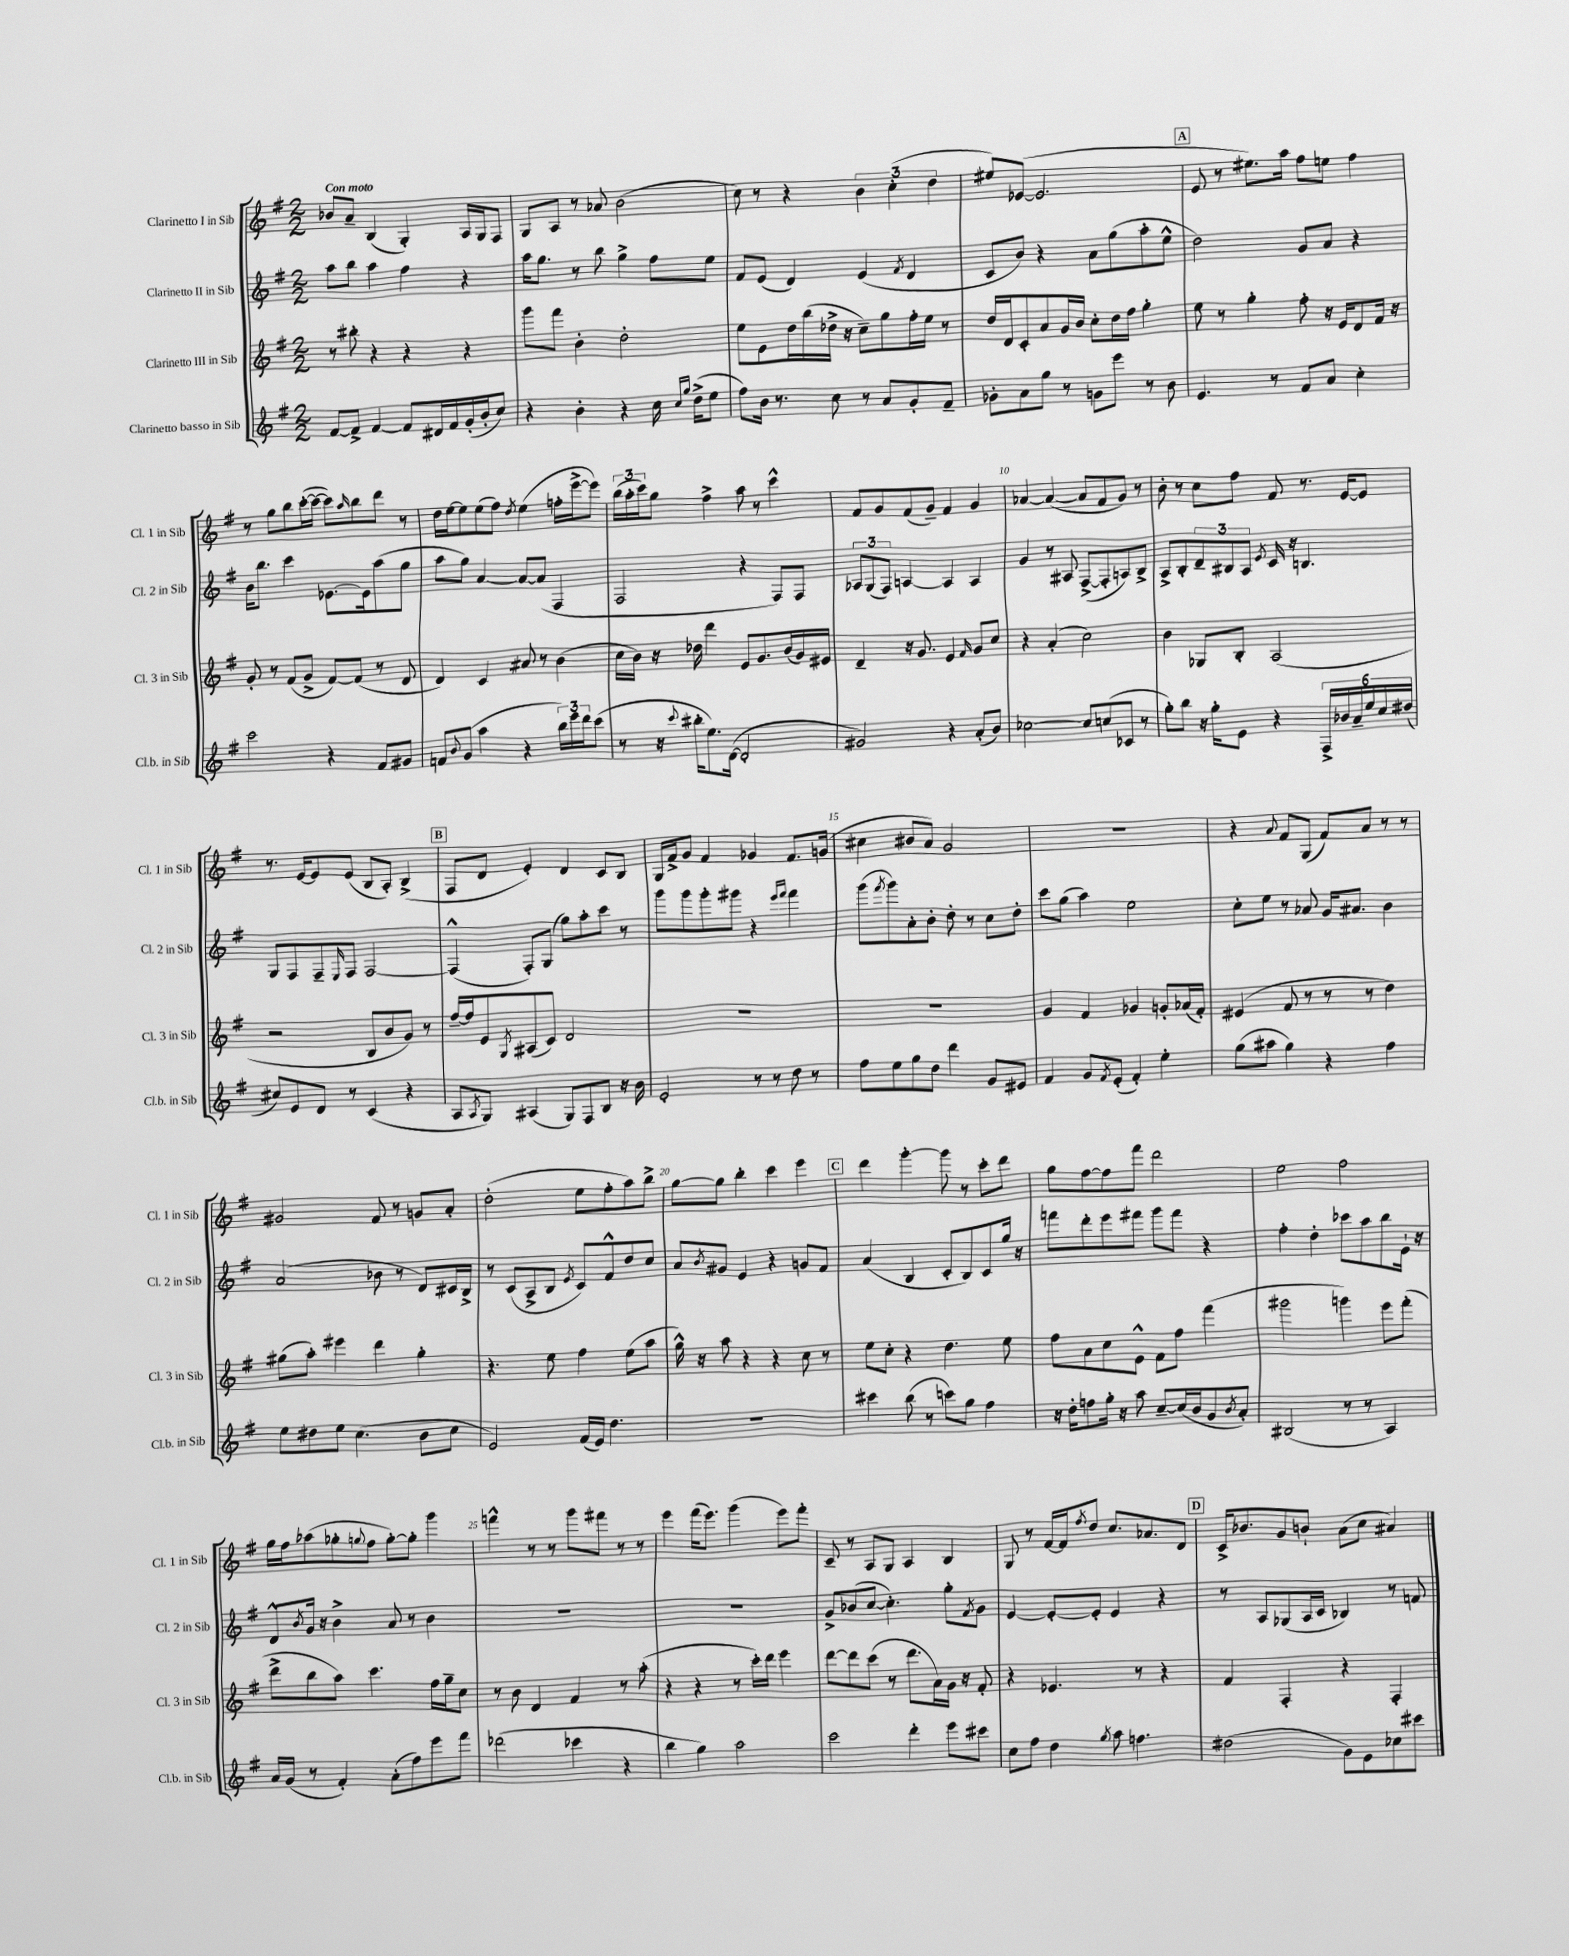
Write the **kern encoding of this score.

**kern	**kern	**kern	**kern
*staff4	*staff3	*staff2	*staff1
*clefG2	*clefG2	*clefG2	*clefG2
*k[f#]	*k[f#]	*k[f#]	*k[f#]
*M2/2	*M2/2	*M2/2	*M2/2
[8f#	8r	8aa	8b-
8f#^]	8bb#'	8bb	8a~
[4f#	4r	4aa	(4B
8f#]	4r	4ff#	4G')
16d#	.	.	.
16f#	.	.	.
(16g'	4r	4r	16A
16b'	.	.	16G
8cc)	.	.	8F#
=	=	=	=
4r	8ggg	16aa	8G
.	.	8.gg	.
.	8fff#	.	8A
4b'	4b'	8r	8r
.	.	8bb	8a-
4r	2dd'	4gg^	(2b
16cc	.	8ff#	.
16qqcc	.	.	.
16qqgg	.	.	.
(16dd^	.	.	.
8ee	.	8ee	.
=	=	=	=
8ff#)	8ee	8f#	8cc)
16b	8e	(8e	8r
8.r	.	.	.
.	16dd	4d)	4r
.	(16bb	.	.
8cc	16dd-^	.	.
.	16r	.	.
8r	8cc~)	(4e	6b
8a	8gg	.	.
.	.	.	(6cc'
.	.	8qf#	.
8g'	16ff#'	4d	.
.	16ee	.	.
.	.	.	6dd
8f#~	8r	.	.
=	=	=	=
8g-'	16dd	8c	8ee#)
.	16d	.	.
8a	8c'	8b)	([8e-
8gg	8a	4r	2.e-]
8r	16g	.	.
.	16b	.	.
8g	8cc'	8a	.
8eee	16dd	(8gg	.
.	16ff#	.	.
8r	4gg'	8aa'	.
8b	.	8ee^^	.
=	=	=	=
4.e	8ee	2dd)	8e
.	8r	.	8r
.	4gg'	.	8.ee#)
8r	.	.	.
.	.	.	16aa
8f#	8ff#'	8g	8ff#
8a	16r	8a	8ee
.	16e	.	.
4cc'	8d	4r	4ff#
.	16f#	.	.
.	16r	.	.
=	=	=	=
2ccc	8g'	16b	8r
.	.	8.bb	.
.	8r	.	8gg
.	(8f#	4ccc	8bb
.	8g^	.	([16ccc'
.	.	.	16ccc_
4r	[8f#)	[8.e-	8ccc])
.	.	.	16qqaa
.	(8f#]	.	8bb
.	.	16e-]	.
8f#	8r	(8aa	8ddd
8g#	8d	8gg	8r
=	=	=	=
8f	4d)	8aa	16dd
.	.	.	[16ee
8qqb	.	.	.
(8g	.	8gg)	8ee]
4aa	4c	[4a	(8ee
.	.	.	8ff#)
.	.	.	8qdd
4r	8a#	8a_	(4ee
.	8r	(8a]	.
24bb)	(4b	4F#	16ff'
24eee	.	.	.
.	.	.	[16eee^
24ddd	.	.	.
(8ccc	.	.	8eee])
=	=	=	=
8r	16cc	2F#	(24bb
.	.	.	24aa'
.	16b)	.	.
.	.	.	24ccc)
16r	16r	.	8gg
8qqccc	.	.	.
16bb#'	16dd-	.	.
8.ee)	4ddd	.	4ff#^
([16d	.	.	.
2d']	8e	4r	8aa
.	8.g	.	8r
.	.	8F#)	4ccc^^
.	(16b	.	.
.	16g)	8F#	.
.	16e#	.	.
=	=	=	=
2g#)	4d~	12A-	8f#
.	.	(12G	.
.	.	.	8g
.	.	12F#)	.
.	16r	[4A	(8f#
.	8.g	.	.
.	.	.	8g~)
4r	4e	4A]	4f#
.	16qqf#	.	.
(8a'	8g	4A	4g
8b)	8cc	.	.
=	=	=	=
[2cc-	4r	4g	[4a-
.	(4a'	8r	(4a-_
.	.	8A#	.
8cc-]	2cc)	([8F#^	8a-]
(8cc	.	8F#']	8f#
8c-	.	8A)	8g)
8r	.	8B^	8r
=	=	=	=
8gg')	4b	8A^	8b'
8bb	.	8B'	8r
16r	8G-	12d~	8cc
16gg'	.	.	.
.	.	12B#	.
8e	8B'	.	8ff#
.	.	12A	.
.	.	8qe	.
4r	(2A	16c	8f#
.	.	16r	.
.	.	4.B	8.r
24F#^	.	.	.
24b-	.	.	.
.	.	.	[16e
24a~	.	.	.
24ee	.	.	8e]
24cc	.	.	.
(24dd#	.	.	.
=	=	=	=
8cc#)	2r	8G	8.r
8e	.	8F#	.
.	.	.	[16e
8d	.	8F#~	8e]
.	.	16qqE	.
8r	.	8F#	(8e
(4c	8B	[2F#	8B
.	8b	.	8A')
4r	8g)	.	(4B^
.	8r	.	.
=	=	=	=
8A	[16ff#~	(4F#^^]	8F#
.	16ff#]	.	.
8qA	.	.	.
8G)	8e	.	8d
.	8qG	.	.
(4A#	(8A#	8F#')	4e')
.	8c)	(8G	.
8G)	2d	8gg)	4d
8F#	.	8aa'	.
8B	.	8ccc	8c
16r	.	8r	8B
16b	.	.	.
=	=	=	=
2e'	1r	8ggg	16G
.	.	.	16f#^
.	.	8ggg	8g
.	.	8ggg'	4f#
.	.	8ggg#	.
8r	.	4r	4g-
8r	.	.	.
.	.	16qqeee	.
.	.	16qqfff#	.
8dd	.	4fff#	8.f#
8r	.	.	.
.	.	.	(16g
=	=	=	=
8ff#	1r	(8ggg	4cc#
.	.	8qfff#	.
8ee	.	8ggg)	.
8gg	.	8a'	8b#
8dd	.	8b'	8a)
4ddd	.	8dd'	2g
.	.	8r	.
8g	.	8cc	.
8e#	.	8dd'	.
=	=	=	=
4f#	4g	8ccc	1r
.	.	(8gg	.
8g	4f#	4aa)	.
8qf#	.	.	.
(8e'	.	.	.
4f#')	4g-	2ee	.
4ee'	8g'	.	.
.	(16a-	.	.
.	16f#')	.	.
=	=	=	=
(8gg	(4e#	8cc'	4r
8aa#	.	8ee	.
.	.	.	8qqa
4gg)	8f#	8r	8f#
.	8r	8a-	(8G
4r	8r	16g	8f#)
.	.	8.a#	.
.	8r	.	8a
4ff#	4dd)	4b	8r
.	.	.	8r
=	=	=	=
8ee	(8gg#	(2a	2g#
8dd#	8aa')	.	.
8ee	4eee#	.	.
(4.cc	.	.	.
.	4ddd	8b-	8f#
.	.	8r	8r
8b	4gg#'	8d)	8g
8cc	.	16c#	8a'
.	.	16B^	.
=	=	=	=
2e)	4.r	8r	(2dd'
.	.	(8c	.
.	.	8A^	.
.	8ee	8B	.
.	.	8qe	.
(16f#	4ff#	8c)	8ee
16e)	.	.	.
4.dd	.	8f#^^	8ff#'
.	(8ee	8dd	8aa)
.	8aa	8cc	8bb^
=	=	=	=
1r	16gg^^)	8a	[8gg
.	16r	.	.
.	.	8qb	.
.	8aa	8g#	8gg]
.	4r	4e	4bb'
.	4r	4r	4ccc
.	8cc	8g	4eee
.	8r	8f#	.
=	=	=	=
4ccc#	8ee	(4a	4ddd
.	8cc'	.	.
(8bb	4r	4B	[4ggg'
8r	.	.	.
8ccc)	4.dd	8c'	8ggg]
8gg	.	8B)	8r
4ff#	.	8c	8ccc'
.	8ee	16gg	8ddd
.	.	16r	.
=	=	=	=
16r	8ff#	8fff	8gg
16dd'	.	.	.
8ff	8a	8ddd'	[8ff#
16gg'	8cc	8eee	8ff#]
16r	.	.	.
8aa	8e^^	8fff#	8fff#
[8cc~	8f#	8ggg	2ddd
(16cc]	8ff#	8fff#	.
16b	.	.	.
8g	(4fff#	4r	.
8qb	.	.	.
8a')	.	.	.
=	=	=	=
(2B#	2ggg#	4ff#'	2ee
.	.	4dd'	.
8r	4ggg)	8ccc-	2ff#
8r	.	8aa	.
4A)	8eee	8bb	.
.	(8fff#'	16e`	.
.	.	16r	.
=	=	=	=
16a	8ddd^	8d^^	16gg
(16g	.	.	16ff#
.	.	8qb	.
8r	8bb	16g	(8aa-
.	.	16r	.
4f#')	8aa)	4b^	8gg-'
.	.	.	8qqgg
.	4.ccc	.	8ff#
(8a'	.	8a	[8gg')
8ff#)	.	8r	8gg']
8eee	16ff#	4b	4ggg
.	16gg~	.	.
8fff#	8cc	.	.
=	=	=	=
(2ddd-	8r	1r	4fff^^
.	8b	.	.
.	4d	.	8r
.	.	.	8r
4ccc-	4f#	.	8ggg
.	.	.	8fff#
4r	8r	.	8r
.	(8aa'	.	8r
=	=	=	=
4bb	4r	1r	4eee
4gg)	4r	.	(16fff#
.	.	.	8.eee)
2aa	8r	.	(4ggg
.	16ccc')	.	.
.	16ddd	.	.
.	4eee	.	8eee)
.	.	.	8fff#'
=	=	=	=
2ccc	[8ddd	8g^	8c~
.	8ddd]	(8b-	8r
.	(8ccc	[8cc	8A
.	8r	4.cc'])	8G
4ddd'	8.ddd	.	4A
.	16a)	.	.
8eee	16g	8gg'	4B
.	16r	.	.
.	.	8qf#	.
8ccc#	8f#'	8g	.
=	=	=	=
8cc	4r	[4e	8G
8ff#	.	.	8r
4dd	4.e-	8e'_	[16f#
.	.	.	16f#]
.	.	.	8qff#
.	.	8e']	8dd
8qgg	.	.	.
8aa	.	4e	8.cc
4.ff	8r	.	.
.	.	.	8.a-
.	4r	4r	.
.	.	.	8d
=	=	=	=
(2dd#	4f#	8r	16c^
.	.	.	8.b-
.	.	8A	.
.	4F#'	(8G-	8g
.	.	16A	8b`
.	.	16c	.
8g)	4r	4B-)	(8a
8e	.	.	8cc
8cc-	4F#'	8r	4a#)
8ccc#	.	8f	.
==	==	==	==
*-	*-	*-	*-
